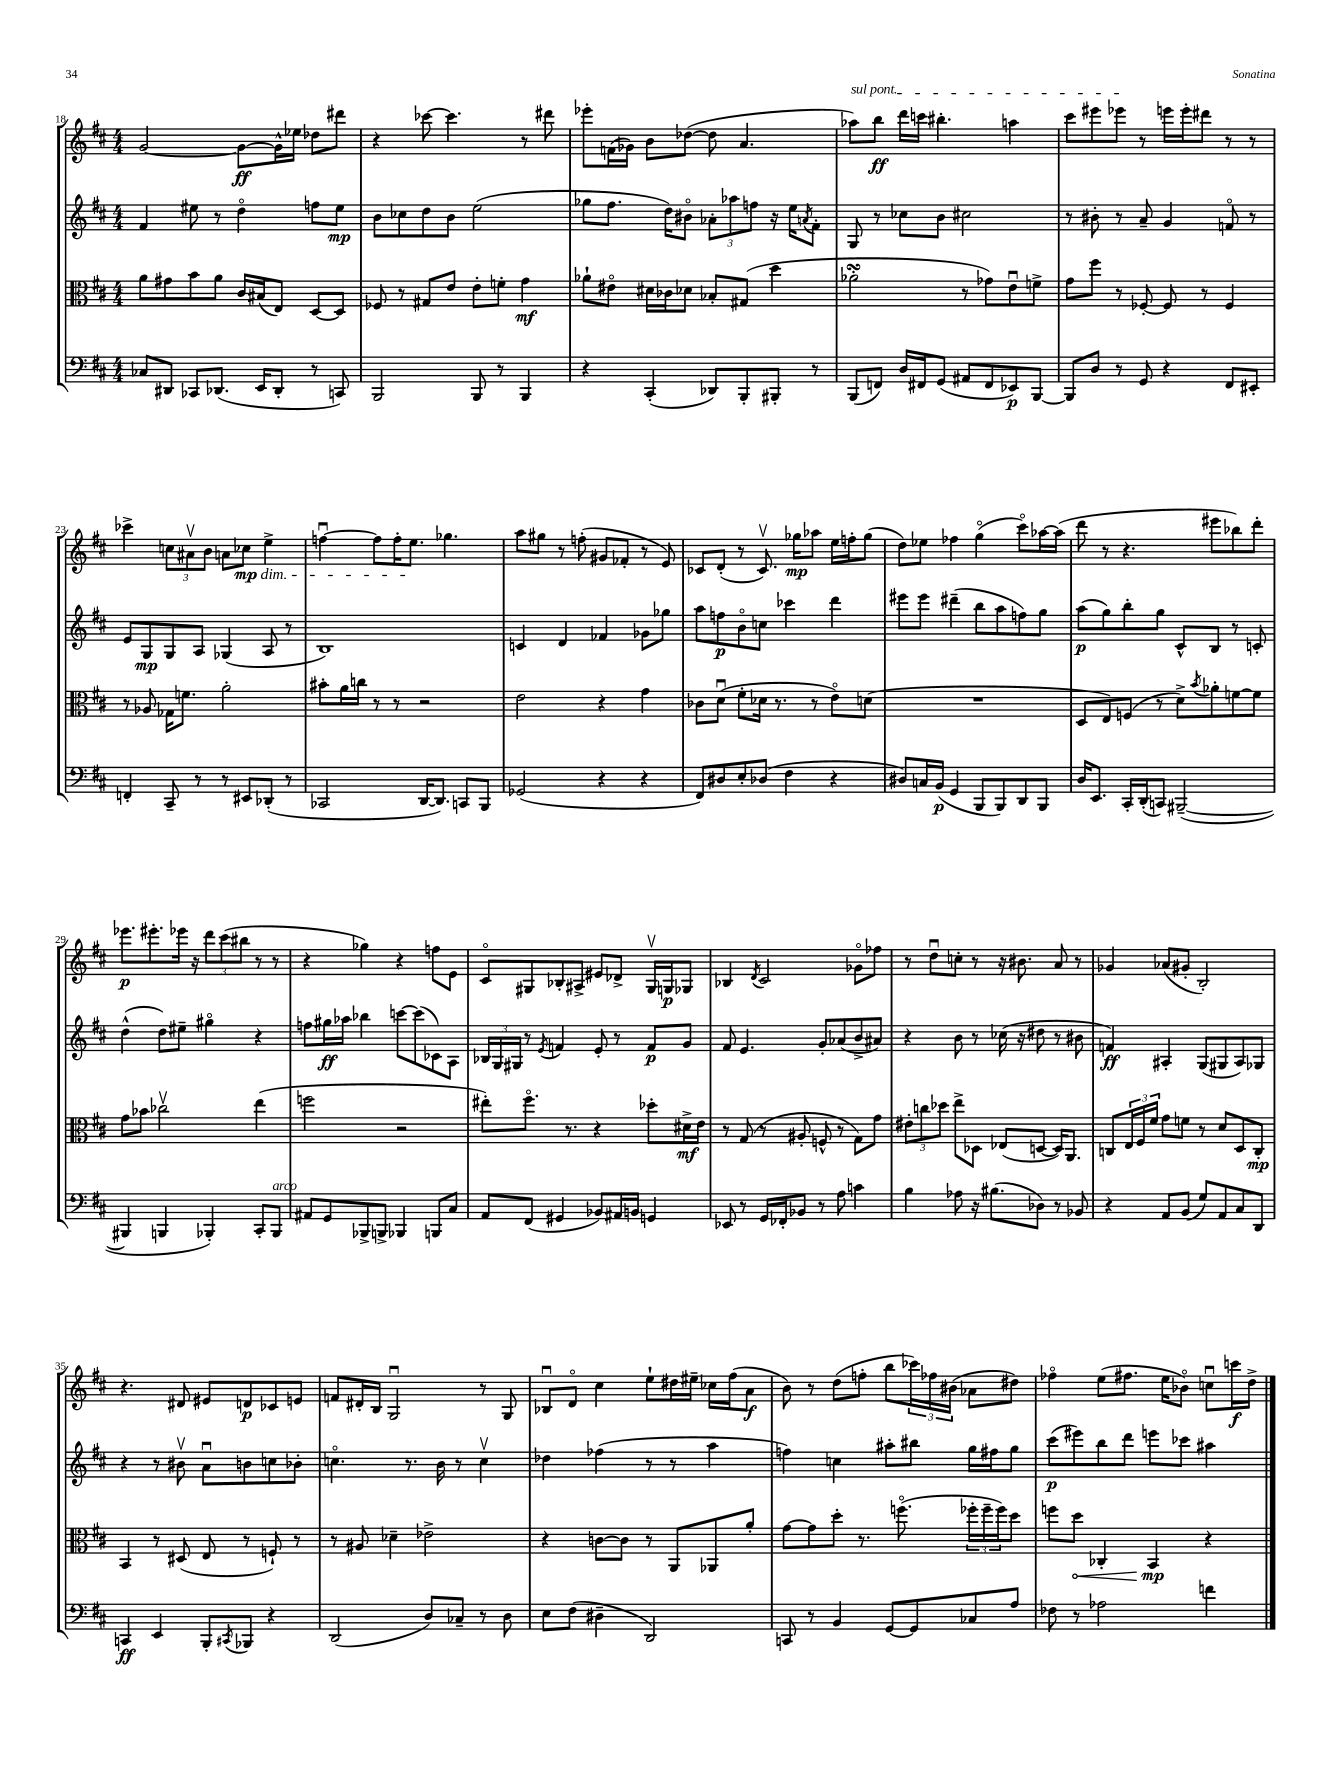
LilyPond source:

<<
\new StaffGroup <<
\new Staff = "s0" {
    \clef treble \key d \major \numericTimeSignature \time 4/4
    g'2~ g'8~\ff g'16-^ ees''16 des''8 dis'''8 |
    r4 ces'''8~ ces'''4. r8 dis'''8 |
    ees'''8-. f'16( ges'16) b'8 des''8~( des''8 a'4. |
    \once \override TextSpanner.bound-details.left.text = \markup { \italic "sul pont." } aes''8\startTextSpan) b''8\ff d'''16 c'''16 bis''4.-. a''4 |
    cis'''8 eis'''8 ees'''8\stopTextSpan r8 e'''16 e'''16-. dis'''8 r8 r8 |
    ces'''4-> \tuplet 3/2 { c''8 ais'8\upbow b'8 } a'8 ces''8\mp\dim e''4-> |
    f''4~\downbow f''8 f''16-. e''8.\! ges''4. |
    a''8 gis''8 r8 f''8-.( gis'8 fes'8-. r8 e'8) |
    ces'8 d'8-.( r8 ces'8.\upbow) ges''16\mp aes''8 e''16 f''16-. ges''8( |
    d''8) ees''8 fes''4 g''4\flageolet( cis'''8\flageolet) aes''16~ aes''16( |
    d'''8 r8 r4. eis'''8 bes''8) d'''8-. |
    ees'''8.\p eis'''8.-. ees'''16 r16 \tuplet 3/2 { d'''8 cis'''8( bis''8 } r8 r8 |
    r4 ges''4) r4 f''8 e'8 |
    cis'8\flageolet gis8 bes8-. ais8-> eis'8 des'8-> gis16\upbow g16\p ges8 |
    bes4 \acciaccatura { d'8 } cis'2 ges'8\flageolet fes''8 |
    r8 d''8\downbow c''8-. r8 r16 bis'8. a'8 r8 |
    ges'4 aes'8( gis'8-. b2-.) |
    r4. dis'8 eis'8 d'8\p ces'8 e'8 |
    f'8 dis'16-. b16 g2\downbow r8 g8 |
    bes8\downbow d'8\flageolet cis''4 e''8-! dis''16 eis''16-- ces''16 fis''16( a'8\f |
    b'8) r8 d''8( f''8-. b''8 \tuplet 3/2 { ces'''16) fes''16 bis'16( } aes'8 dis''8) |
    fes''4\flageolet e''8( fis''8. e''16 bes'8\flageolet) c''8\downbow c'''16\f d''16-> \bar "|." |
}
\new Staff = "s1" {
    \clef treble \key d \major \numericTimeSignature \time 4/4
    fis'4 eis''8 r8 d''4\flageolet f''8 eis''8\mp |
    b'8 ces''8 d''8 b'8 e''2( |
    ges''8 fis''8. d''16) bis'8\flageolet \tuplet 3/2 { aes'8-. aes''8 f''8 } r16 e''16 \acciaccatura { a'8 } fis'8-. |
    g8 r8 ces''8 b'8 cis''2 |
    r8 bis'8-. r8 a'8-- g'4 f'8\flageolet r8 |
    e'8 g8\mp g8 a8 ges4( a8 r8 |
    b1) |
    c'4 d'4 fes'4 ges'8 ges''8 |
    a''8 f''8\p b'8\flageolet c''8 ces'''4 d'''4 |
    eis'''8 eis'''8 dis'''4--( b''8 a''8 f''8) g''8 |
    a''8\p( g''8) b''8-. g''8 cis'8-^ b8 r8 c'8-. |
    d''4-^( d''8) eis''8-- gis''4\flageolet r4 |
    f''8 gis''16\ff aes''16 bes''4 c'''8~ c'''8( ces'8) a8 |
    \tuplet 3/2 { bes16 g16 gis16 } r8 \acciaccatura { e'8 } f'4 e'8-. r8 f'8\p g'8 |
    fis'8 e'4. g'8-. aes'8( b'8-> ais'8) |
    r4 b'8 r8 ces''16( r16 dis''8 r8 bis'8 |
    f'4\ff) ais4-. g8( gis8 ais8) ges8 |
    r4 r8 bis'8\upbow a'8\downbow b'8 c''8 bes'8-. |
    c''4.\flageolet r8. b'16 r8 c''4\upbow |
    des''4 fes''4( r8 r8 a''4 |
    f''4) c''4 ais''8-. bis''8 g''16 fis''16 g''8 |
    cis'''8\p( eis'''8) b''8 d'''8 e'''8 ces'''8 ais''4 \bar "|." |
}
\new Staff = "s2" {
    \clef alto \key d \major \numericTimeSignature \time 4/4
    a'8 gis'8 b'8 a'8 cis'16 bis16( e8) d8~ d8 |
    fes8 r8 gis8 e'8 e'8-. f'8-. g'4\mf |
    aes'8-! eis'8\flageolet dis'16 ces'16 des'8 bes8-. gis8( d''4 |
    aes'2-.\turn r8 ges'8) e'8\downbow f'8-> |
    g'8 fis''8 r8 fes8~-. fes8 r8 fes4 |
    r8 aes8 ges16 f'8. a'2-. |
    bis'8-. a'16 c''16 r8 r8 r2 |
    e'2 r4 g'4 |
    ces'8 d'8\downbow( fis'8-. des'16 r8. r8 e'8\flageolet) d'8( |
    R1 |
    d8 e8) f8( r8 d'8->) \acciaccatura { b'8 } aes'8-. f'8~ f'8 |
    g'8 bes'8 ces''2\upbow e''4( |
    f''2 r2 |
    eis''8-.) fis''8.\flageolet r8. r4 des''8-. dis'16->\mf e'16 |
    r8 g8( r8 ais8-. f8-^ r8 g8) g'8 |
    \tuplet 3/2 { eis'8-. c''8 des''8 } e''8-> des8 ees8( d8~ d16) a,8. |
    c8 \tuplet 3/2 { e16 fis16 fis'16 } g'8 f'8 r8 d'8 d8 c8-.\mp |
    b,4 r8 dis8( e8 r8 f8-!) r8 |
    r8 ais8 des'4-- ees'2-> |
    r4 c'8~ c'8 r8 a,8 aes,8 a'8-. |
    g'8~ g'8 d''8-. r8. f''8.\flageolet( \tuplet 3/2 { fes''16-. fes''16-- fes''16) } d''8 |
    f''8 \once \override Hairpin.circled-tip = ##t d''8\< ces4-. b,4\mp\! r4 \bar "|." |
}
\new Staff = "s3" {
    \clef bass \key d \major \numericTimeSignature \time 4/4
    ces8 dis,8 ces,8 des,8.( e,16 des,8-. r8 c,8) |
    b,,2 b,,8 r8 b,,4 |
    r4 cis,4-.( des,8) b,,8-. bis,,8-. r8 |
    b,,8( f,8) d16 fis,16 g,8( ais,8 fis,8 ees,8\p) b,,8~ |
    b,,8 d8 r8 g,8 r4 fis,8 eis,8-. |
    f,4-. cis,8-- r8 r8 eis,8 des,8-.( r8 |
    ces,2 d,16~ d,8.) c,8 b,,8 |
    ges,2( r4 r4 |
    fis,8) dis8 e8-. des8( fis4 r4 |
    dis8) c16 b,16\p( g,4 b,,8 b,,8) d,8 b,,8 |
    d16 e,8. cis,16-. d,16-.( c,8) bis,,2~--( |
    bis,,4 b,,4 bes,,4-.) cis,8-. bes,,8^\markup { \italic "arco" } |
    ais,8 g,8 bes,,8-> b,,8-> bes,,4 b,,8 cis8 |
    a,8 fis,8( gis,4 bes,8) ais,16 b,16 g,4 |
    ees,8 r8 g,16 fes,16-. bes,8 r8 a8 c'4 |
    b4 aes8 r16 bis8.( des8) r8 bes,8 |
    r4 a,8 b,8( g8) a,8 cis8 d,8 |
    c,4\ff e,4 b,,8-. \acciaccatura { cis,8 } bes,,8 r4 |
    d,2( d8) ces8-- r8 d8 |
    e8 fis8( dis4-- d,2) |
    c,8 r8 b,4 g,8~ g,8 ces8 a8 |
    fes8 r8 aes2 f'4 \bar "|." |
}
>>
>>
\layout { \context { \Score currentBarNumber = #18 } }
